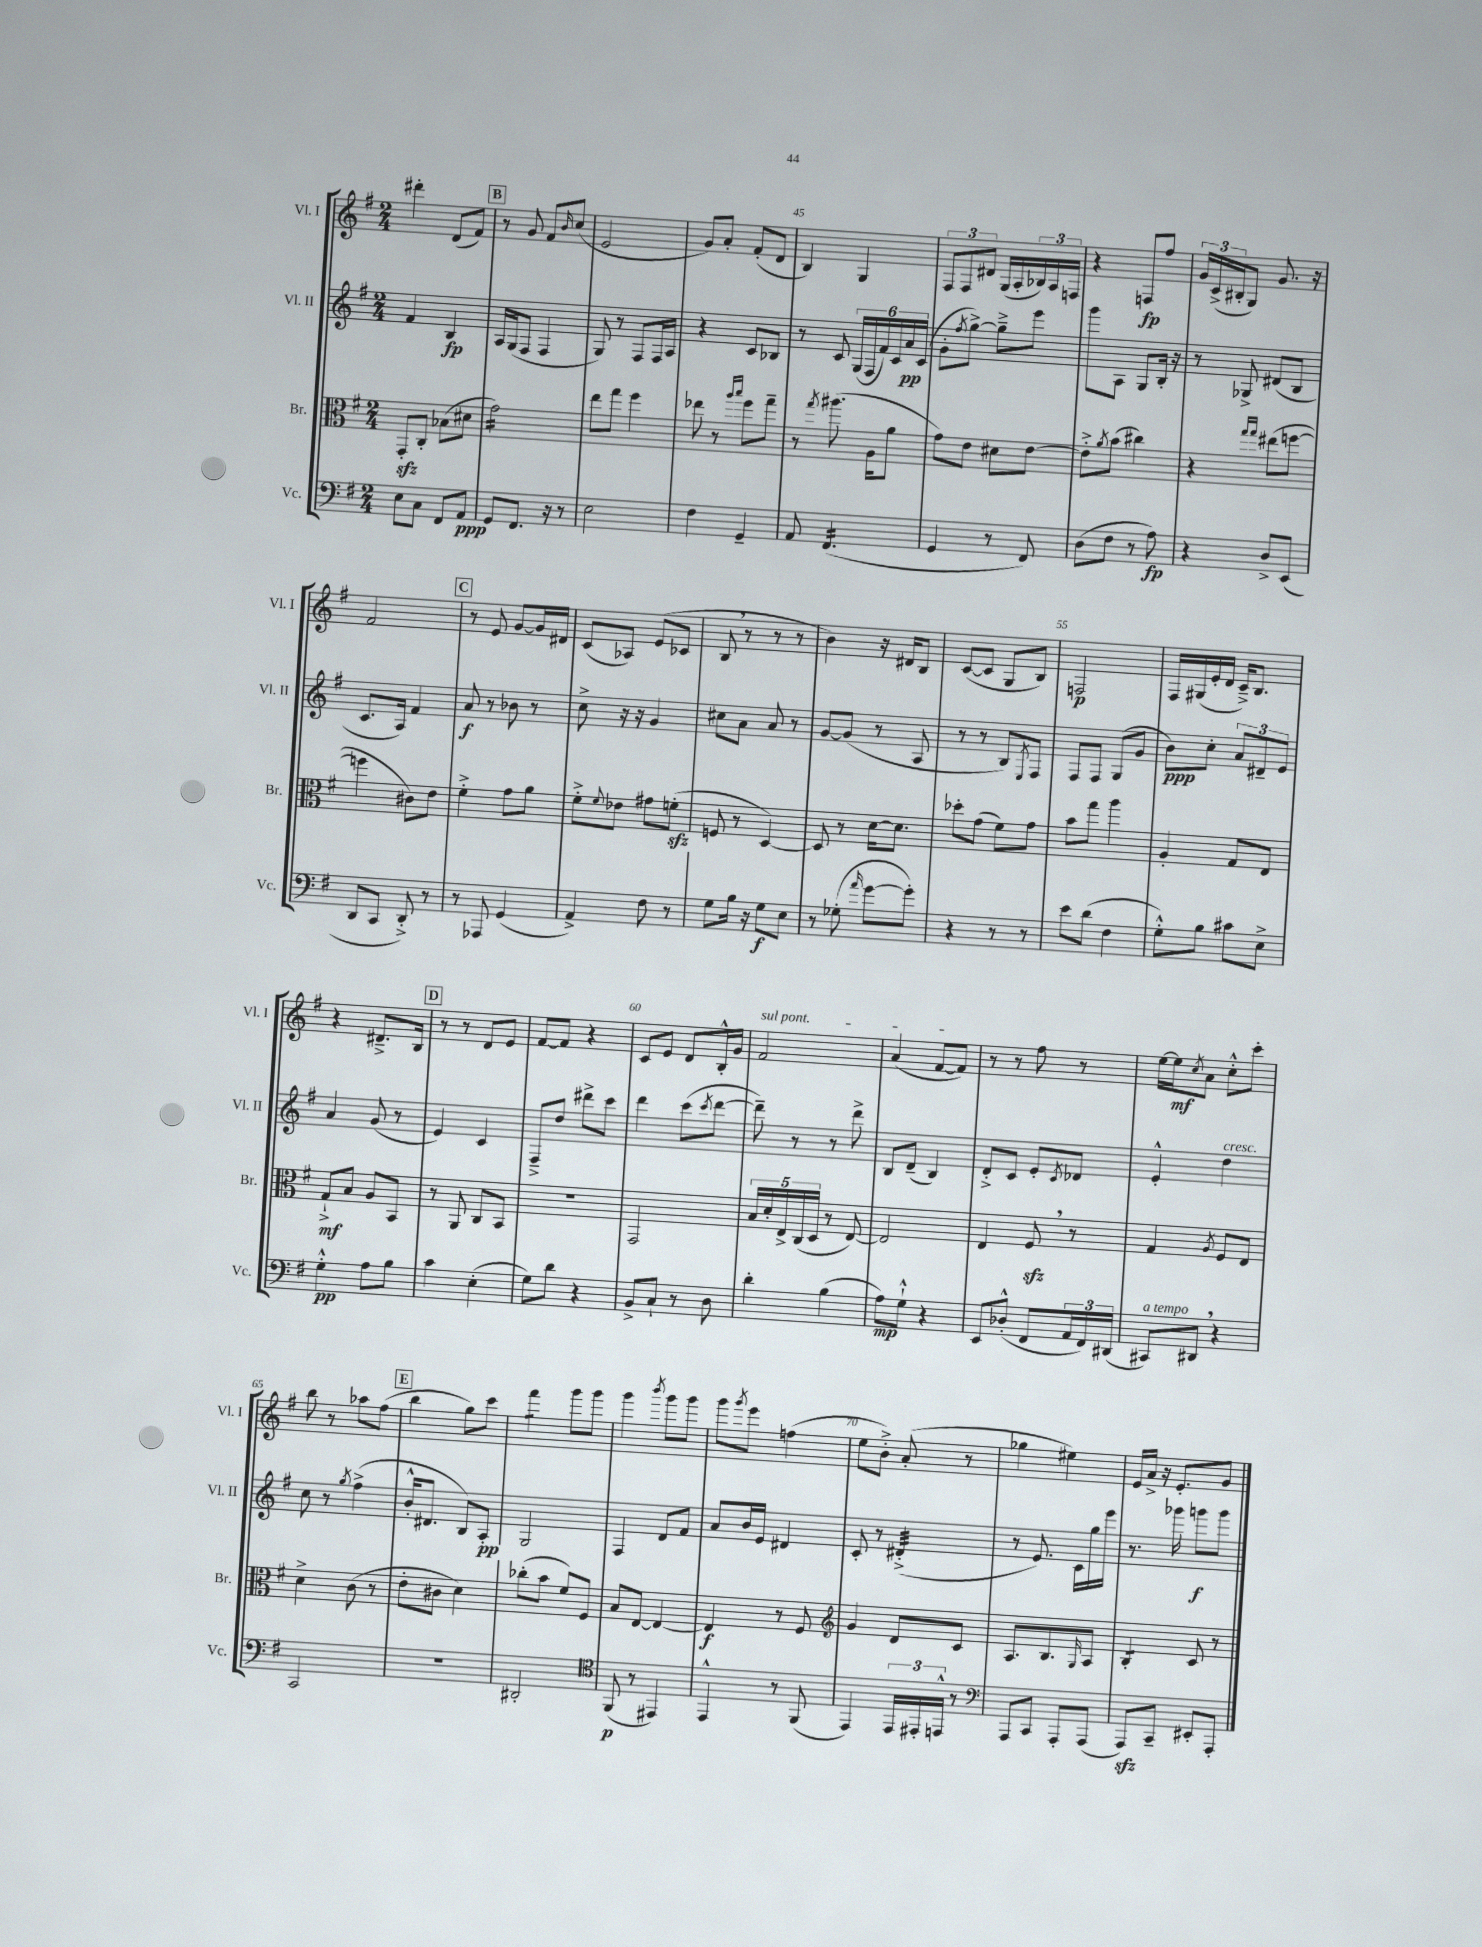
<<
\new StaffGroup <<
\new Staff = "s0" \with { instrumentName = "Vl. I" shortInstrumentName = "Vl. I" } {
    \clef treble \key g \major \numericTimeSignature \time 2/4
    dis'''4-. d'8( fis'8) |
    \mark \markup { \box "B" } r8 g'8 fis'8 \grace { b'16 } c''8( |
    e'2 |
    g'8) a'8-. fis'8-.( d'8 |
    b4) g4 |
    \tuplet 3/2 { fis8 fis8 dis'8 } g16( a16-. \tuplet 3/2 { bes16) a16 f16 } |
    r4 f8\fp fis''8 |
    \tuplet 3/2 { g'16 c'16->( bis16-. } g8) g'8. r16 |
    fis'2 |
    \mark \markup { \box "C" } r8 e'8 g'8~ g'16 dis'16 |
    c'8( aes8) e'8( ces'8 |
    b8 \breathe r8 r8 r8 |
    b'4) r16 dis'16 b8 |
    c'8~( c'8 g8 b8) |
    f2\p |
    fis16 gis16( e'16-. d'16 c'16--->) b8. |
    r4 dis'8.---> b16 |
    \mark \markup { \box "D" } r8 r8 d'8 e'8 |
    fis'8~ fis'8 r4 |
    c'8 e'8 d'8 b16-.-^ g'16 |
    \once \override TextSpanner.bound-details.left.text = \markup { \italic "sul pont." } fis'2\startTextSpan |
    a'4( fis'8~ fis'8\stopTextSpan) |
    r8 r8 fis''8 r8 |
    e''16~ e''16\mf \acciaccatura { c''8 } a'8 c''8-.-^ c'''8-. |
    b''8 r8 aes''8 fis''8( |
    \mark \markup { \box "E" } b''4 g''8) c'''8 |
    fis'''4:8 g'''8 g'''8 |
    g'''4 \acciaccatura { b'''8 } g'''8 g'''8 |
    g'''8 \acciaccatura { g'''8 } e'''8 f''4( |
    e''8 b'8-.->) a'8-.( r8 |
    ges''4 eis''4) |
    e'16 a'16-> r16 e'8.-. g'8 \bar "|." |
}
\new Staff = "s1" \with { instrumentName = "Vl. II" shortInstrumentName = "Vl. II" } {
    \clef treble \key g \major \numericTimeSignature \time 2/4
    fis'4 b4\fp |
    \mark \markup { \box "B" } a16 g16( fis8 fis4 |
    g8) r8 fis8 fis16 a16 |
    r4 c'8 bes8 |
    r8 c'8 \tuplet 6/4 { g16( fis16 fis'16) c'16 a'16\pp c'16( } |
    g'8-. \acciaccatura { fis''8 } g''8~->) g''8---> e'''8 |
    g'''8 a8 g8 b16-. r16 |
    r8 ges8-> dis'8( b8 |
    c'8. a16) fis'4 |
    \mark \markup { \box "C" } a'8\f r8 bes'8 r8 |
    c''8-> r16 r16 g'4 |
    cis''8 a'8 a'8 r8 |
    g'8~ g'8( r8 a8 |
    r8 r8 b8) \acciaccatura { e8 } fis8 |
    fis8 fis8 g8( g'8 |
    b'8\ppp) c''8-. \tuplet 3/2 { a'8 dis'8-- e'8 } |
    a'4 g'8( r8 |
    \mark \markup { \box "D" } e'4) c'4 |
    fis8---> d''8 dis'''8-> c'''8 |
    d'''4 c'''8( \acciaccatura { c'''8 } d'''8~ |
    d'''8--) r8 r8 d'''8-> |
    b8 d'8--( b4) |
    d'8-.-> c'8 e'8-. \acciaccatura { c'8 } des'8 |
    e'4-.-^ d''4^\markup { \italic "cresc." } |
    c''8 r8 \acciaccatura { g''8 } fis''4->( |
    \mark \markup { \box "E" } b'16-.-^ dis'8. b8) a8-.\pp |
    g2 |
    fis4 d'8 fis'8 |
    a'8 b'16 e'16 dis'4 |
    c'8-. r8 dis'4:32-.->( |
    r8 e'8.) c'16 g''16 e'''16 |
    r8. ges'''16 g'''8\f g'''8 \bar "|." |
}
\new Staff = "s2" \with { instrumentName = "Br." shortInstrumentName = "Br." } {
    \clef alto \key g \major \numericTimeSignature \time 2/4
    g,8-.\sfz c8-. bes8( dis'8 |
    \mark \markup { \box "B" } g'2:16) |
    e''8 g''8 fis''4 |
    ees''8 r8 \grace { a''16 b''16 } fis''8 g''8-- |
    r8 \acciaccatura { g''8 } ais''8.( a16 a'8 |
    g'8) e'8 dis'8 e'8~ |
    e'8-.-> \acciaccatura { a'8 } b'8( cis''4) |
    r4 \grace { g''16 g''16 } eis''8( f''8~ |
    f''4 cis'8) e'8 |
    \mark \markup { \box "C" } fis'4-.-> g'8 a'8 |
    fis'8-.-> \appoggiatura { fis'8 } ees'8 gis'8 f'8-.\sfz( |
    f8 r8 d4~) |
    d8 r8 d'16~ d'8. |
    des''8-. g'8( fis'8) g'8 |
    b'8 g''8 a''4 |
    a4-. g8 e8 |
    g8-!->\mf b8 a8 b,8 |
    \mark \markup { \box "D" } r8 a,8 c8 b,8 |
    R2 |
    g,2 |
    \tuplet 5/4 { b16 d'16-. e16-> c16( d16 } r8 e8~) |
    e2 |
    e4 fis8\sfz \breathe r8 |
    g4 \acciaccatura { a8 } fis8 e8 |
    d'4-> c'8( r8 |
    \mark \markup { \box "E" } e'8-. cis'8 d'4) |
    ces''8-.( b'8 fis'8) fis8 |
    b8 e8~ e4~ |
    e4\f r8 fis8 |
    \clef treble g'4 d'8 c'8 |
    a8. b8. \grace { g16 } a8 |
    b4:8-. c'8 r8 \bar "|." |
}
\new Staff = "s3" \with { instrumentName = "Vc." shortInstrumentName = "Vc." } {
    \clef bass \key g \major \numericTimeSignature \time 2/4
    e8 c8 fis,8 a,8\ppp |
    \mark \markup { \box "B" } g,8 fis,8. r16 r8 |
    e2 |
    fis4 g,4-- |
    a,8 fis,4.:16( |
    g,4 r8 fis,8) |
    d8( fis8 r8 a8\fp) |
    r4 d8-> e,8( |
    d,8 c,8 d,8-.->) r8 |
    \mark \markup { \box "C" } r8 aes,,8 g,4( |
    a,4->) fis8 r8 |
    g8 b16 r16 g8\f e8 |
    r8 ges8-.( \grace { a'16 } g'8~ g'8-.) |
    r4 r8 r8 |
    e'8 d'8( fis4 |
    g8-.-^) b8 cis'8 e8-> |
    g4-.-^\pp a8 b8 |
    \mark \markup { \box "D" } c'4 e4-.( |
    g8) d'8 r4 |
    b,8-> c8-! r8 d8 |
    d'4-. b4( |
    a8\mp) g8-!-^ r4 |
    e,8 des8-.-^( fis,8 \tuplet 3/2 { a,16 fis,16) dis,16( } |
    cis,8^\markup { \italic "a tempo" }) dis,8 \breathe r4 |
    c,2 |
    \mark \markup { \box "E" } r2 |
    dis,2-. |
    \clef tenor fis,8\p( r8 eis,4) |
    e,4-^ r8 fis,8( |
    e,4) \tuplet 3/2 { e,16 eis,16-. e,16-^ } r8 |
    \clef bass a,,8 c,8 a,,8-. a,,8( |
    a,,8\sfz) c,8-- eis,8-. a,,8-. \bar "|." |
}
>>
>>
\layout { \context { \Score currentBarNumber = #41 \override BarNumber.break-visibility = ##(#f #t #t) barNumberVisibility = #(every-nth-bar-number-visible 5) } }
